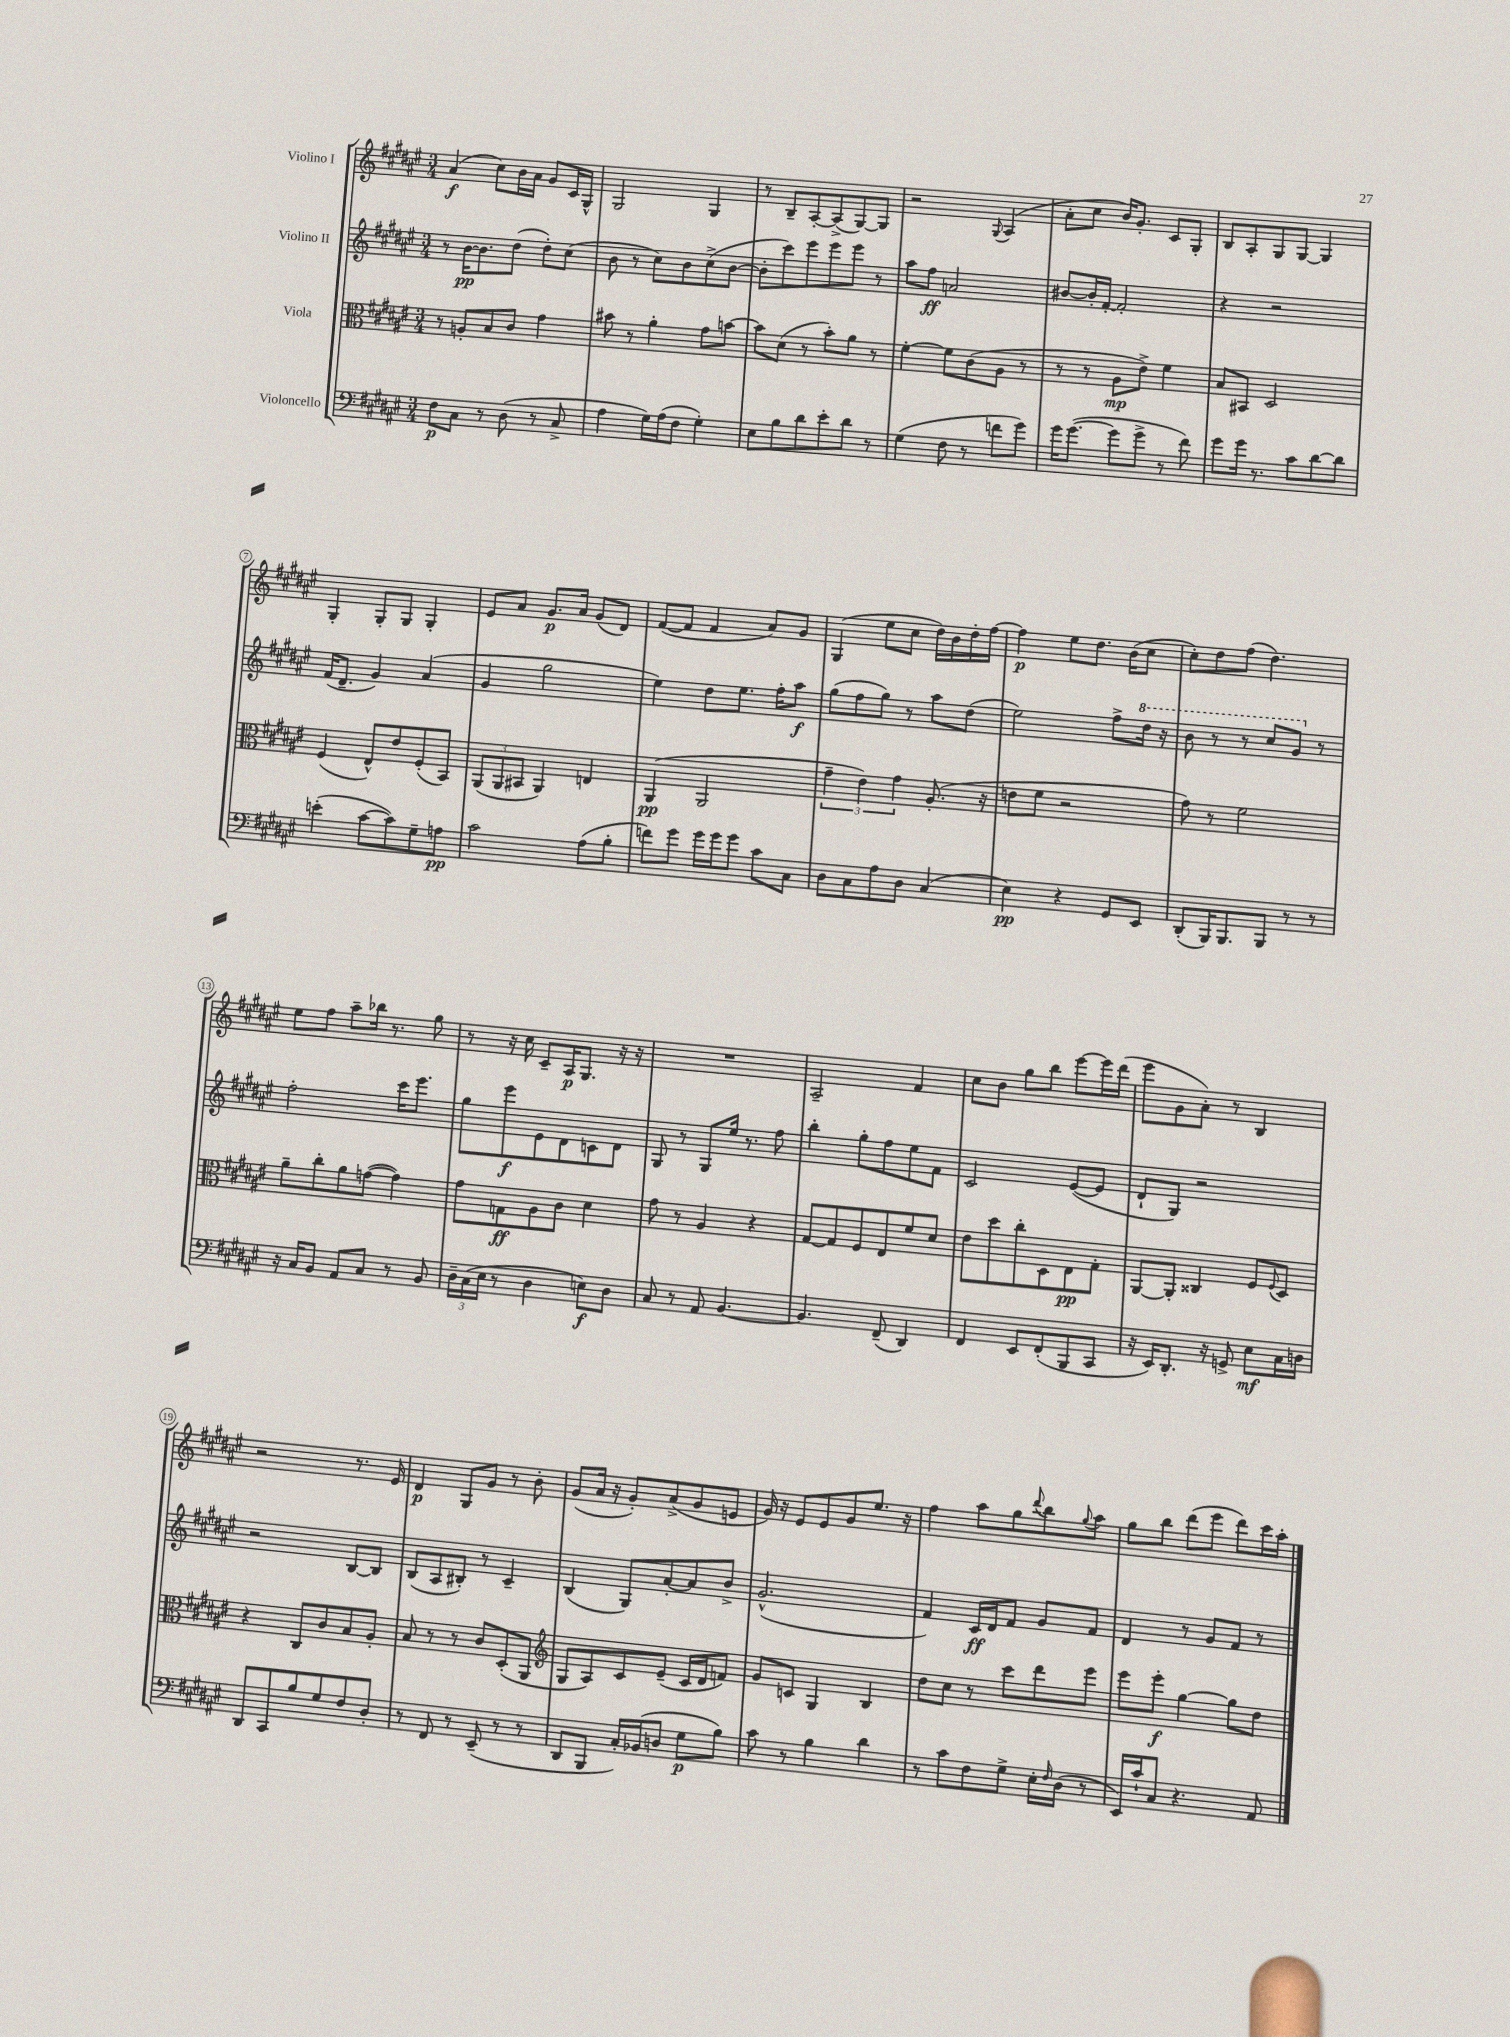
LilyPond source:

<<
\new StaffGroup <<
\new Staff = "s0" \with { instrumentName = "Violino I" } {
    \clef treble \key fis \major \numericTimeSignature \time 3/4
    ais'4\f( cis''8) b'16 ais'16 gis'8 cis'16 gis16-^ |
    gis2 gis4 |
    r8 b8-- ais8~-. ais8->( gis8~) gis8 |
    r2 \appoggiatura { gis8 } ais4( |
    ais'8-. cis''8 b'16) gis'8.-. cis'8 gis8-. |
    b8 ais8-. gis8 gis8~ gis4 |
    gis4-. gis8-. gis8 gis4-. |
    eis'8 ais'8 gis'8.\p ais'16 gis'8( dis'8) |
    fis'8~( fis'8 fis'4 ais'8) gis'8 |
    gis4( eis''8 cis''8 dis''16) b'16 dis''16-. fis''16~ |
    fis''4\p eis''8 dis''8. b'16( cis''8 |
    cis''8-.) dis''8 fis''8( dis''4.) |
    eis''8 fis''8 ais''8-- bes''16 r8. gis''8 |
    r8 r16 cis''16 cis'8-- ais16\p gis8. r16 r16 |
    R2. |
    ais2-- fis'4 |
    cis''8 b'8 gis''8 b''8 eis'''8~ eis'''16 dis'''16( |
    eis'''8 gis'8 ais'8-.) r8 b4 |
    r2 r8. eis'16 |
    dis'4\p gis8 gis'8 r8 b'8-. |
    gis'8( ais'16 r16 gis'8-.) ais'8->( gis'8 e'8 |
    gis'16) r16 eis'8 eis'8 gis'8 eis''8. r16 |
    fis''4 ais''8 gis''8 \appoggiatura { dis'''8 } b''8 \appoggiatura { gis''8 } ais''8 |
    gis''8 b''8 dis'''8( eis'''8 dis'''8) cis'''16 ais''16-. \bar "|." |
}
\new Staff = "s1" \with { instrumentName = "Violino II" } {
    \clef treble \key fis \major \numericTimeSignature \time 3/4
    r8 b'16~\pp b'8. dis''8( dis''8-.) cis''8( |
    b'8 r8 cis''8) b'8 cis''8->( b'8~ |
    b'8-. cis'''8) eis'''8 eis'''8 eis'''8 r8 |
    ais''8 fis''8\ff a'2 |
    bis'8~ bis'16-. fis'16~-. fis'2-. |
    r4 r2 |
    fis'16( dis'8.-- gis'4) ais'4( |
    gis'4 gis''2 |
    eis''4) dis''8 eis''8. fis''16-. ais''8\f |
    gis''8( fis''8 gis''8) r8 ais''8 dis''8( |
    eis''2) fis''8-> \ottava #1 dis'''16 r16 |
    b''8 r8 r8 cis'''8 gis''8 \ottava #0 r8 |
    fis''2-. cis'''16 eis'''8. |
    gis''8 eis'''8\f eis'8 dis'8 c'8 dis'8 |
    gis8 r8 gis8 eis''16 r8. fis''8 |
    b''4-. gis''8-. fis''8 eis''8 fis'8 |
    cis'2 eis'8~( eis'8 |
    dis'8-! gis8) r2 |
    r2 b8~ b8 |
    b8( ais8 bis8-.) r8 cis'4-- |
    b4( gis8) ais'8~-. ais'8 b'8-> |
    gis'2.-^( |
    fis'4) cis'16\ff dis'16 fis'8 gis'8 fis'8 |
    dis'4 r8 gis'8 fis'8 r8 \bar "|." |
}
\new Staff = "s2" \with { instrumentName = "Viola" } {
    \clef alto \key fis \major \numericTimeSignature \time 3/4
    r8 a8-. b8 cis'8 gis'4 |
    bis'8 r8 ais'4-. gis'8 b'8~ |
    b'8 dis'8( r8 b'8-.) ais'8 r8 |
    fis'4~-. fis'8 cis'8( ais8 r8 |
    r8 r8 ais8\mp eis'8->) fis'4 |
    b8 bis,8 dis2 |
    fis4( eis8-^) eis'8 fis8-.( b,8) |
    \tuplet 3/2 { ais,8( ais,8 bis,8 } ais,4) e4 |
    ais,4\pp( ais,2 |
    \tuplet 3/2 { gis'4-- eis'4) gis'4 } ais8.-.( r16 |
    e'8 fis'8 r2 |
    gis'8) r8 fis'2 |
    ais'8-- cis''8-. ais'8 g'8~( g'4) |
    gis'8 g8\ff ais8 cis'8 dis'4 |
    gis'8 r8 ais4 r4 |
    gis8~ gis8 fis8 eis8 fis'8 dis'8 |
    eis'8 dis''8 cis''8-. dis8 eis8\pp gis8-. |
    ais,8~ ais,8-. cisis4 fis8 \appoggiatura { fis8 } dis8 |
    r4 cis8 cis'8 b8 ais8-. |
    b8 r8 r8 cis'8 dis8-.( ais,8 |
    \clef treble gis8 ais8) cis'8 eis'8--( cis'16 dis'16 f'8) |
    gis'8 c'8 gis4 b4 |
    dis''8 cis''8 r8 cis'''8 dis'''8 eis'''8 |
    eis'''8 eis'''8-.\f gis''4~ gis''8 dis''8 \bar "|." |
}
\new Staff = "s3" \with { instrumentName = "Violoncello" } {
    \clef bass \key fis \major \numericTimeSignature \time 3/4
    fis8\p cis8 r8 dis8( r8 cis8-> |
    ais4 gis16) ais16( fis8 gis4-.) |
    eis8 b8 dis'8 eis'8-. dis'8 r8 |
    gis4( fis8 r8 f'8 gis'8) |
    gis'16 gis'8.~( gis'8 gis'8-> r8 fis'8) |
    gis'8 gis'16 r8. cis'8 dis'8~ dis'8 |
    e'4-.( cis'8~ cis'8) gis8-- a8\pp |
    cis'2 ais8( b8-. |
    f'8) gis'8 gis'16 gis'16 gis'8 cis'8 cis8 |
    dis8 cis8 ais8 dis8 cis4( |
    eis4\pp) r4 gis,8 eis,8 |
    dis,8-.( b,,16) b,,8. b,,8 r8 r8 |
    r16 cis16 b,8 ais,8 cis8 r8 b,8 |
    \tuplet 3/2 { dis16-- cis16( eis16 } r8 dis4 e8\f) dis8 |
    cis8 r8 ais,8 b,4.~ |
    b,4. fis,8--( dis,4) |
    fis,4 eis,8 fis,8-.( b,,8 cis,8 |
    r16 eis,16) dis,8.-. r16 g,8-> eis8\mf cis16 d16 |
    dis,8 cis,8 b8 gis8 fis8 dis8-. |
    r8 fis,8 r8 eis,8--( r8 r8 |
    dis,8 b,,8 cis16-.) bes,16( d8 gis8\p b8) |
    cis'8 r8 b4 dis'4 |
    r8 cis'8 fis8 gis8-> eis16-. \grace { fis16 } dis16( r8 |
    eis,16) cis'16-! cis8 r4. ais,8 \bar "|." |
}
>>
>>
\layout { \context { \Score \override BarNumber.stencil = #(make-stencil-circler 0.1 0.3 ly:text-interface::print) } }
